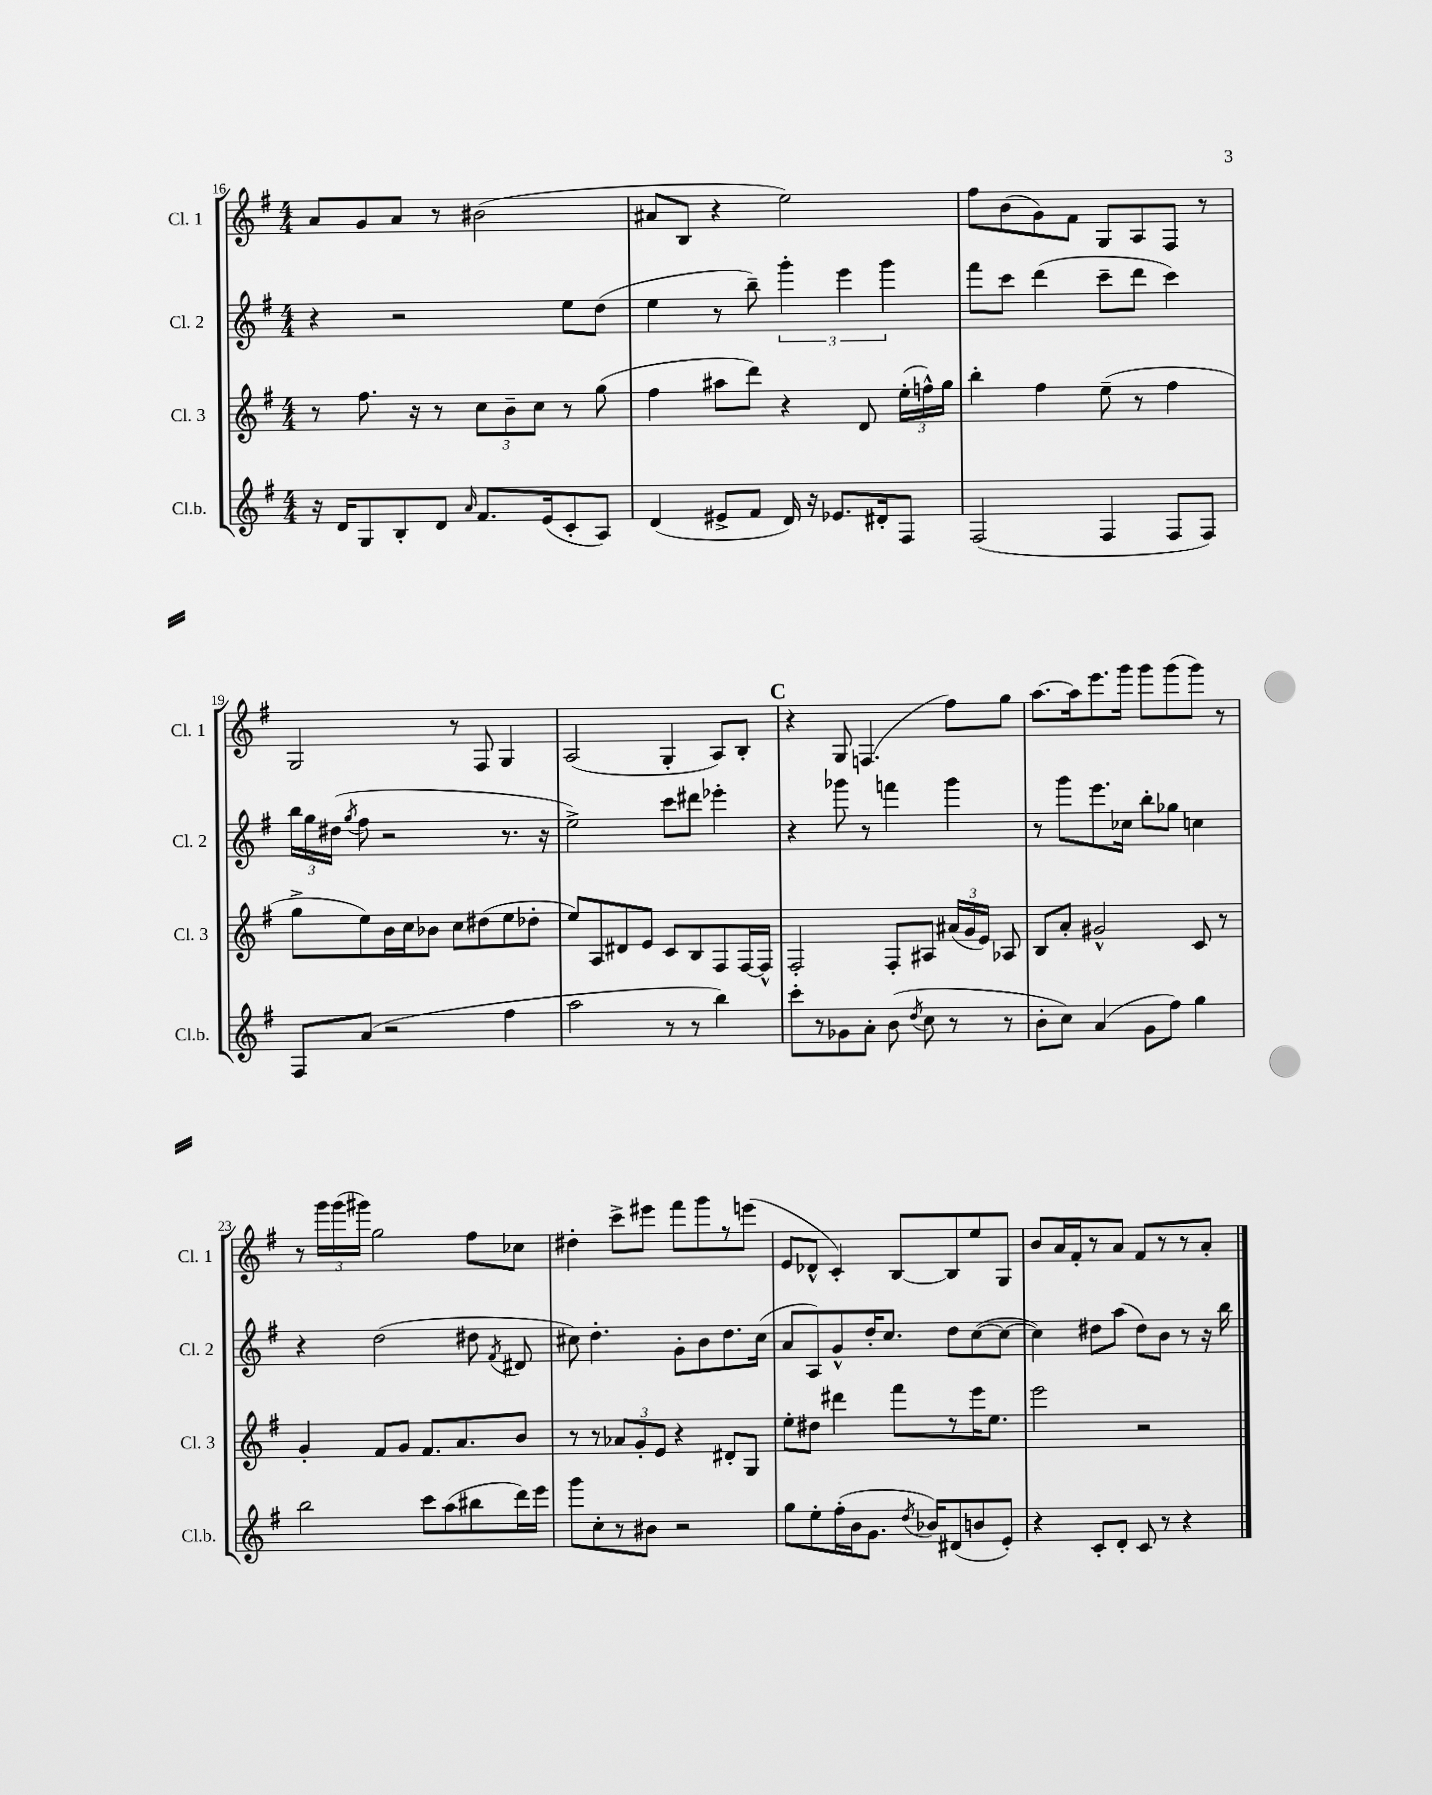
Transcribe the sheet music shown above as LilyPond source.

<<
\new StaffGroup <<
\new Staff = "s0" \with { instrumentName = "Cl. 1" shortInstrumentName = "Cl. 1" } {
    \clef treble \key g \major \numericTimeSignature \time 4/4
    \autoBeamOff a'8[ g'8 a'8] r8 bis'2( |
    ais'8[ b8] r4 e''2) |
    fis''8[ b'8( g'8) fis'8] g8[ a8 fis8] r8 |
    g2 r8 fis8 g4 |
    a2( g4-. a8[) b8]-. |
    \mark \markup { \bold "C" } r4 g8 f4.( fis''8[) g''8] |
    a''8.[~ a''16 e'''8. g'''16] g'''8[ g'''8( g'''8]) r8 |
    r8 \tuplet 3/2 { g'''16[ g'''16( gis'''16]) } g''2 fis''8[ ces''8] |
    dis''4-. c'''8[-> eis'''8] fis'''8[ g'''8 r8 e'''8]( |
    e'8[ des'8]-^ c'4-.) b8[~ b8 e''8 g8] |
    b'8[ a'16 fis'16-. r8 a'8] fis'8[ r8 r8 a'8]-. \bar "|." |
}
\new Staff = "s1" \with { instrumentName = "Cl. 2" shortInstrumentName = "Cl. 2" } {
    \clef treble \key g \major \numericTimeSignature \time 4/4
    \autoBeamOff r4 r2 e''8[ d''8]( |
    e''4 r8 b''8--) \tuplet 3/2 { g'''4-. e'''4 g'''4 } |
    fis'''8[ c'''8] d'''4( c'''8[-- d'''8] c'''4) |
    \tuplet 3/2 { b''16[ g''16 dis''16]( } \acciaccatura { g''8 } fis''8 r2 r8. r16 |
    e''2->) c'''8[ dis'''8] ees'''4-. |
    \mark \markup { \bold "C" } r4 ges'''8 r8 f'''4 ges'''4 |
    r8 g'''8[ e'''8. ces''16] b''8[-. ges''8] c''4 |
    r4 d''2( dis''8 \acciaccatura { fis'8 } dis'8 |
    cis''8) d''4.-. g'8[-. b'8 d''8. cis''16]( |
    a'8[ a8) g'8-^ d''16-. c''8.] d''8[ c''8~( c''8]~ |
    c''4) dis''8[ a''8]( dis''8[) b'8] r8 r16 b''16 \bar "|." |
}
\new Staff = "s2" \with { instrumentName = "Cl. 3" shortInstrumentName = "Cl. 3" } {
    \clef treble \key g \major \numericTimeSignature \time 4/4
    \autoBeamOff r8 fis''8. r16 r8 \tuplet 3/2 { c''8[ b'8-- c''8] } r8 g''8( |
    fis''4 ais''8[ d'''8]) r4 d'8 \tuplet 3/2 { e''16[-.( f''16-^) g''16] } |
    b''4-. fis''4 e''8--( r8 fis''4 |
    g''8[-> e''8) b'16 c''16 bes'8] c''8[ dis''8( e''8 des''8]-. |
    e''8[) a8 dis'8 e'8] c'8[ b8 fis8 fis16~ fis16]-^ |
    \mark \markup { \bold "C" } fis2-. fis8[-. ais8] \tuplet 3/2 { ais'16[( g'16 e'16]) } aes8 |
    b8[ a'8]-. gis'2-^ c'8 r8 |
    g'4-. fis'8[ g'8] fis'8.[ a'8. b'8] |
    r8 r8 \tuplet 3/2 { aes'8[ g'8-. e'8] } r4 dis'8[-. g8] |
    e''8[-. dis''8] dis'''4 fis'''8[ r8 e'''16 e''8.] |
    e'''2 r2 \bar "|." |
}
\new Staff = "s3" \with { instrumentName = "Cl.b." shortInstrumentName = "Cl.b." } {
    \clef treble \key g \major \numericTimeSignature \time 4/4
    \autoBeamOff r16 d'16[ g8 b8-. d'8] \grace { a'16 } fis'8.[ e'16( c'8-. a8]) |
    d'4( eis'8[-> fis'8] d'16) r16 ees'8.[ dis'16-. fis8] |
    fis2( fis4 fis8[ fis8]) |
    fis8[ a'8]( r2 fis''4 |
    a''2 r8 r8 b''4) |
    \mark \markup { \bold "C" } c'''8[-. r8 ges'8 a'8]-. b'8( \acciaccatura { d''8 } c''8 r8 r8 |
    b'8[-. c''8]) a'4( g'8[ fis''8]) g''4 |
    b''2 c'''8[ a''8( bis''8 d'''16) e'''16] |
    g'''8[ c''8-. r8 bis'8] r2 |
    g''8[ e''8-. fis''16-.( b'16 g'8.] \acciaccatura { d''8 } bes'16[) dis'8( b'8 e'8]-.) |
    r4 c'8[-. d'8]-. c'8 r8 r4 \bar "|." |
}
>>
>>
\layout { \context { \Score currentBarNumber = #16 } }
